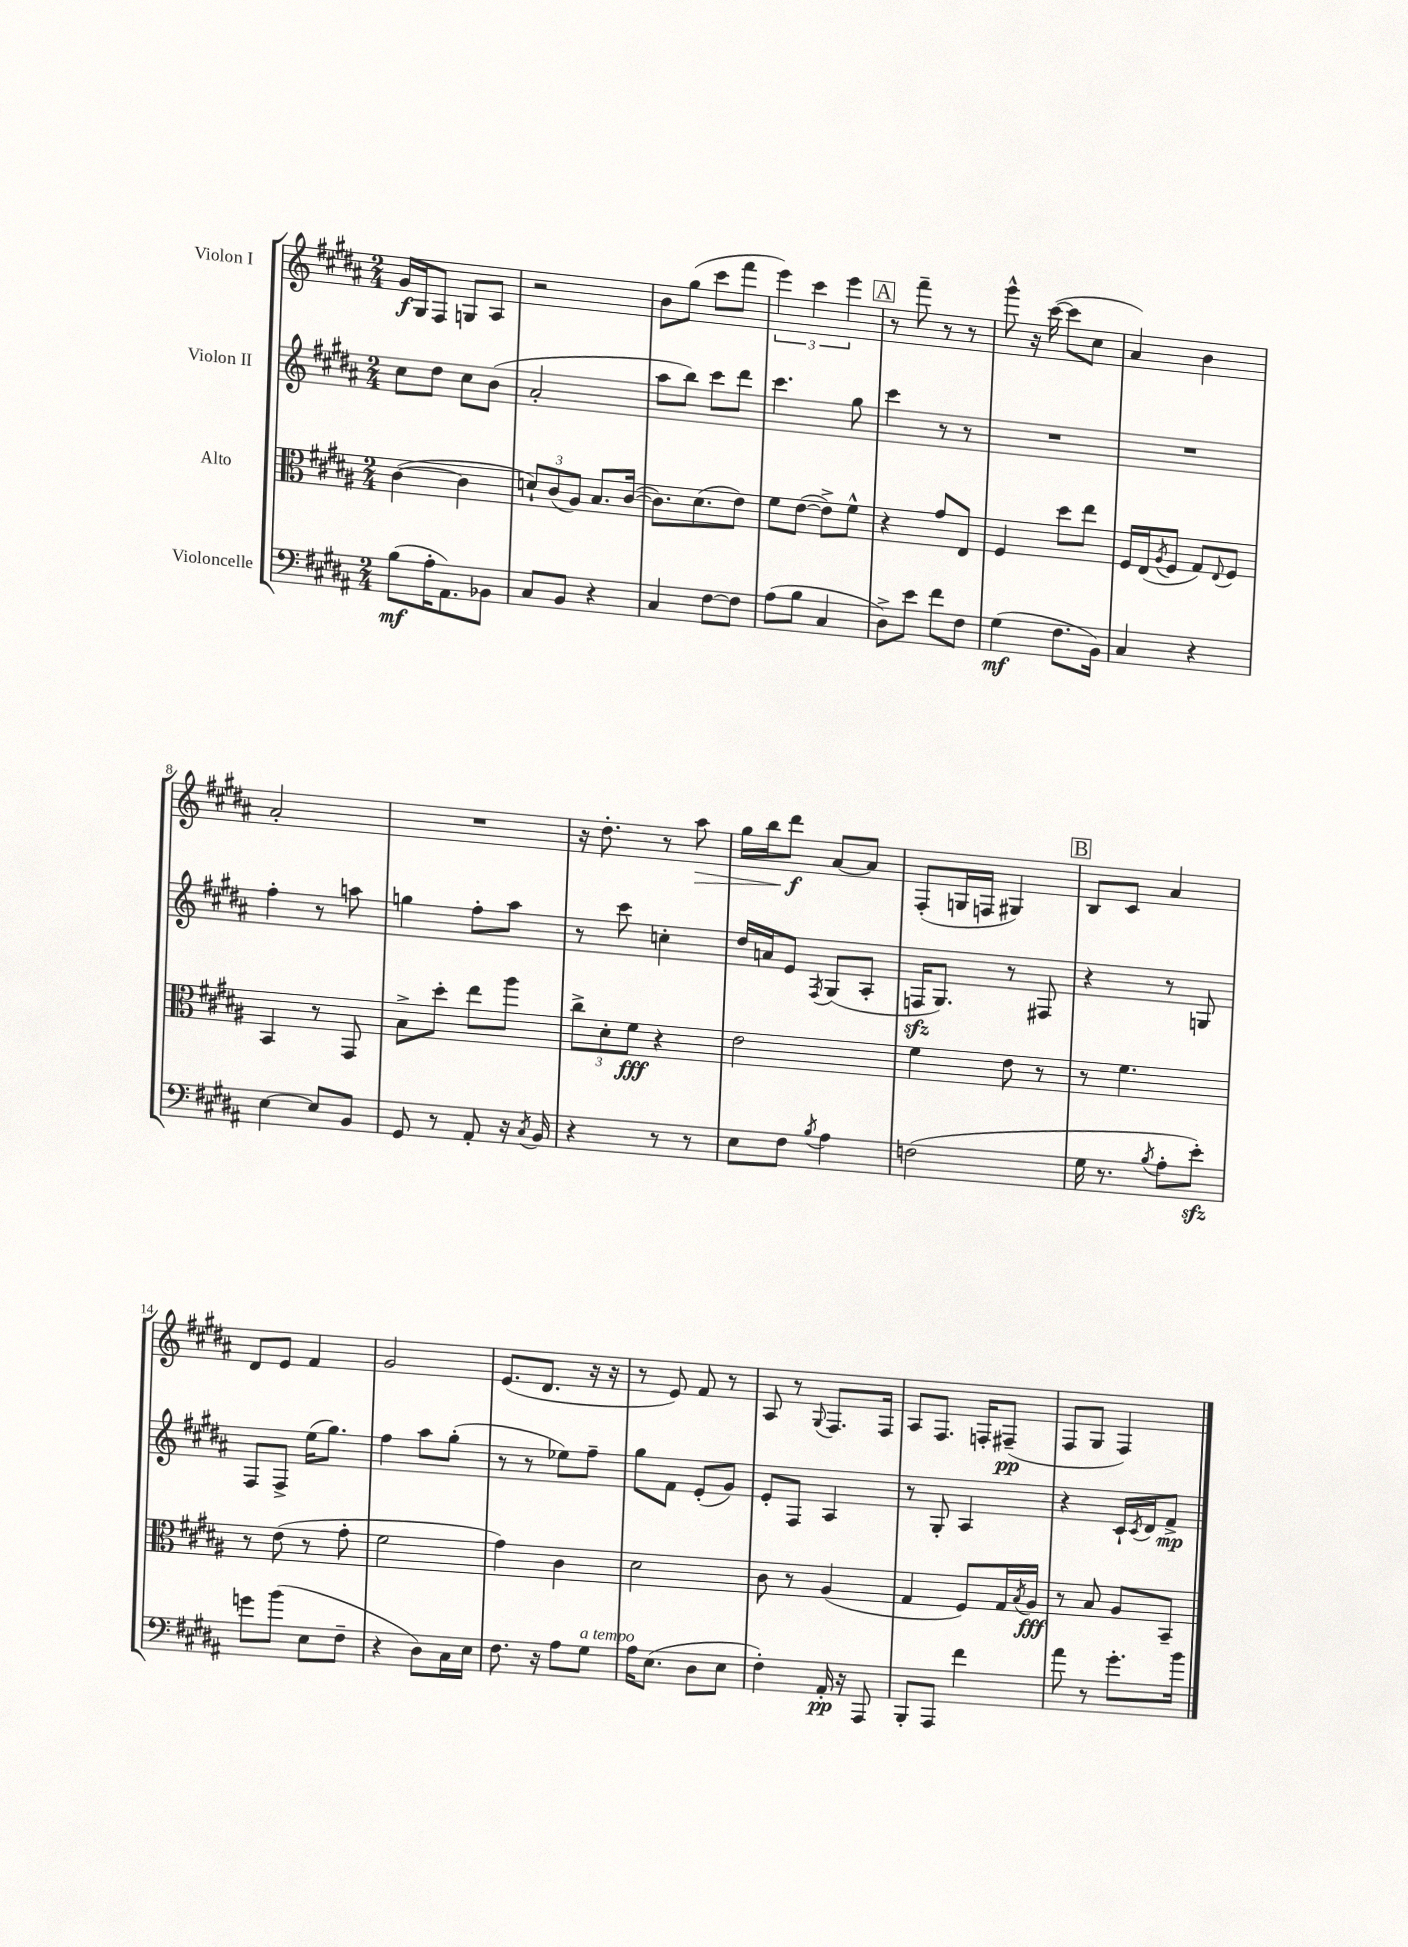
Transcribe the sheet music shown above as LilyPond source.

<<
\new StaffGroup <<
\new Staff = "s0" \with { instrumentName = "Violon I" } {
    \clef treble \key b \major \numericTimeSignature \time 2/4
    gis'16\f gis16 fis8 g8 ais8 |
    r2 |
    b'8 gis''8( cis'''8 fis'''8 |
    \tuplet 3/2 { e'''4) cis'''4 e'''4 } |
    \mark \markup { \box "A" } r8 fis'''8-- r8 r8 |
    gis'''8-^ r16 cis'''16~( cis'''8 cis''8 |
    ais'4) b'4 |
    ais'2-. |
    R2 |
    r16 dis''8.-. r8 ais''8\> |
    gis''16 b''16 dis'''8\f\! ais'8~ ais'8 |
    fis8-.( g16 f16 gis4) |
    \mark \markup { \box "B" } b8 cis'8 ais'4 |
    dis'8 e'8 fis'4 |
    gis'2 |
    e'8.( dis'8. r16 r16 |
    r8 e'8) fis'8 r8 |
    ais8 r8 \appoggiatura { gis8 } fis8. fis16 |
    ais8 fis8. f16-. fis8--\pp( |
    fis8 gis8 fis4) \bar "|." |
}
\new Staff = "s1" \with { instrumentName = "Violon II" } {
    \clef treble \key b \major \numericTimeSignature \time 2/4
    cis''8 dis''8 cis''8 b'8( |
    ais'2-. |
    ais''8 b''8) cis'''8 dis'''8 |
    cis'''4. gis''8 |
    \mark \markup { \box "A" } cis'''4 r8 r8 |
    R2 |
    R2 |
    fis''4-. r8 a''8 |
    g''4 fis''8-. ais''8 |
    r8 cis'''8 c''4-. |
    dis''16 a'16 e'8 \acciaccatura { fis8 } gis8( ais8-. |
    f16\sfz gis8.) r8 fis8 |
    \mark \markup { \box "B" } r4 r8 g8 |
    fis8 fis8-> e''16( gis''8.) |
    fis''4 ais''8 gis''8-.( |
    r8 r8 ees''8) fis''8-- |
    gis''8 fis'8 e'8-.( gis'8) |
    e'8-. fis8 ais4 |
    r8 gis8-. ais4 |
    r4 cis'16-! \acciaccatura { cis'8 } dis'16 fis'8->\mp \bar "|." |
}
\new Staff = "s2" \with { instrumentName = "Alto" } {
    \clef alto \key b \major \numericTimeSignature \time 2/4
    cis'4~( cis'4 |
    \tuplet 3/2 { d'8-!) cis'8( ais8) } b8. cis'16~( |
    cis'8.) dis'8.( e'8) |
    fis'8 e'8~( e'8->) fis'8-^ |
    \mark \markup { \box "A" } r4 gis'8 e8 |
    fis4 dis''8 e''8 |
    fis16 e16( \acciaccatura { ais8 } fis8 gis8) \appoggiatura { e8 } fis8 |
    b,4 r8 gis,8 |
    b8-> dis''8-. e''8 ais''8 |
    \tuplet 3/2 { cis''8-> dis'8-. fis'8\fff } r4 |
    e'2 |
    fis'4 e'8 r8 |
    \mark \markup { \box "B" } r8 fis'4. |
    r8 e'8( r8 gis'8-. |
    fis'2 |
    gis'4) cis'4 |
    dis'2 |
    cis'8 r8 ais4( |
    gis4 fis8) gis16 \acciaccatura { b8 } ais16\fff |
    r8 b8 ais8 b,8-- \bar "|." |
}
\new Staff = "s3" \with { instrumentName = "Violoncelle" } {
    \clef bass \key b \major \numericTimeSignature \time 2/4
    b8\mf( ais16-. ais,8.) bes,8 |
    cis8 b,8 r4 |
    cis4 fis8~ fis8 |
    ais8( b8 cis4 |
    \mark \markup { \box "A" } dis8->) e'8 fis'8 fis8 |
    gis4\mf( fis8. b,16) |
    cis4 r4 |
    e4~ e8 b,8 |
    gis,8 r8 ais,8-. r16 \acciaccatura { cis8 } b,16 |
    r4 r8 r8 |
    e8 fis8 \acciaccatura { b8 } ais4 |
    f2( |
    \mark \markup { \box "B" } gis16 r8. \acciaccatura { b8 } ais8-. e'8-.\sfz) |
    g'8 b'8( e8 fis8-- |
    r4 dis8) cis16 e16 |
    fis8. r16 ais8 gis8^\markup { \italic "a tempo" } |
    ais16 e8.( dis8 e8 |
    fis4-.) ais,16-.\pp r16 ais,,8 |
    b,,8-. ais,,8 fis'4 |
    ais'8 r8 gis'8.-. b'16 \bar "|." |
}
>>
>>
